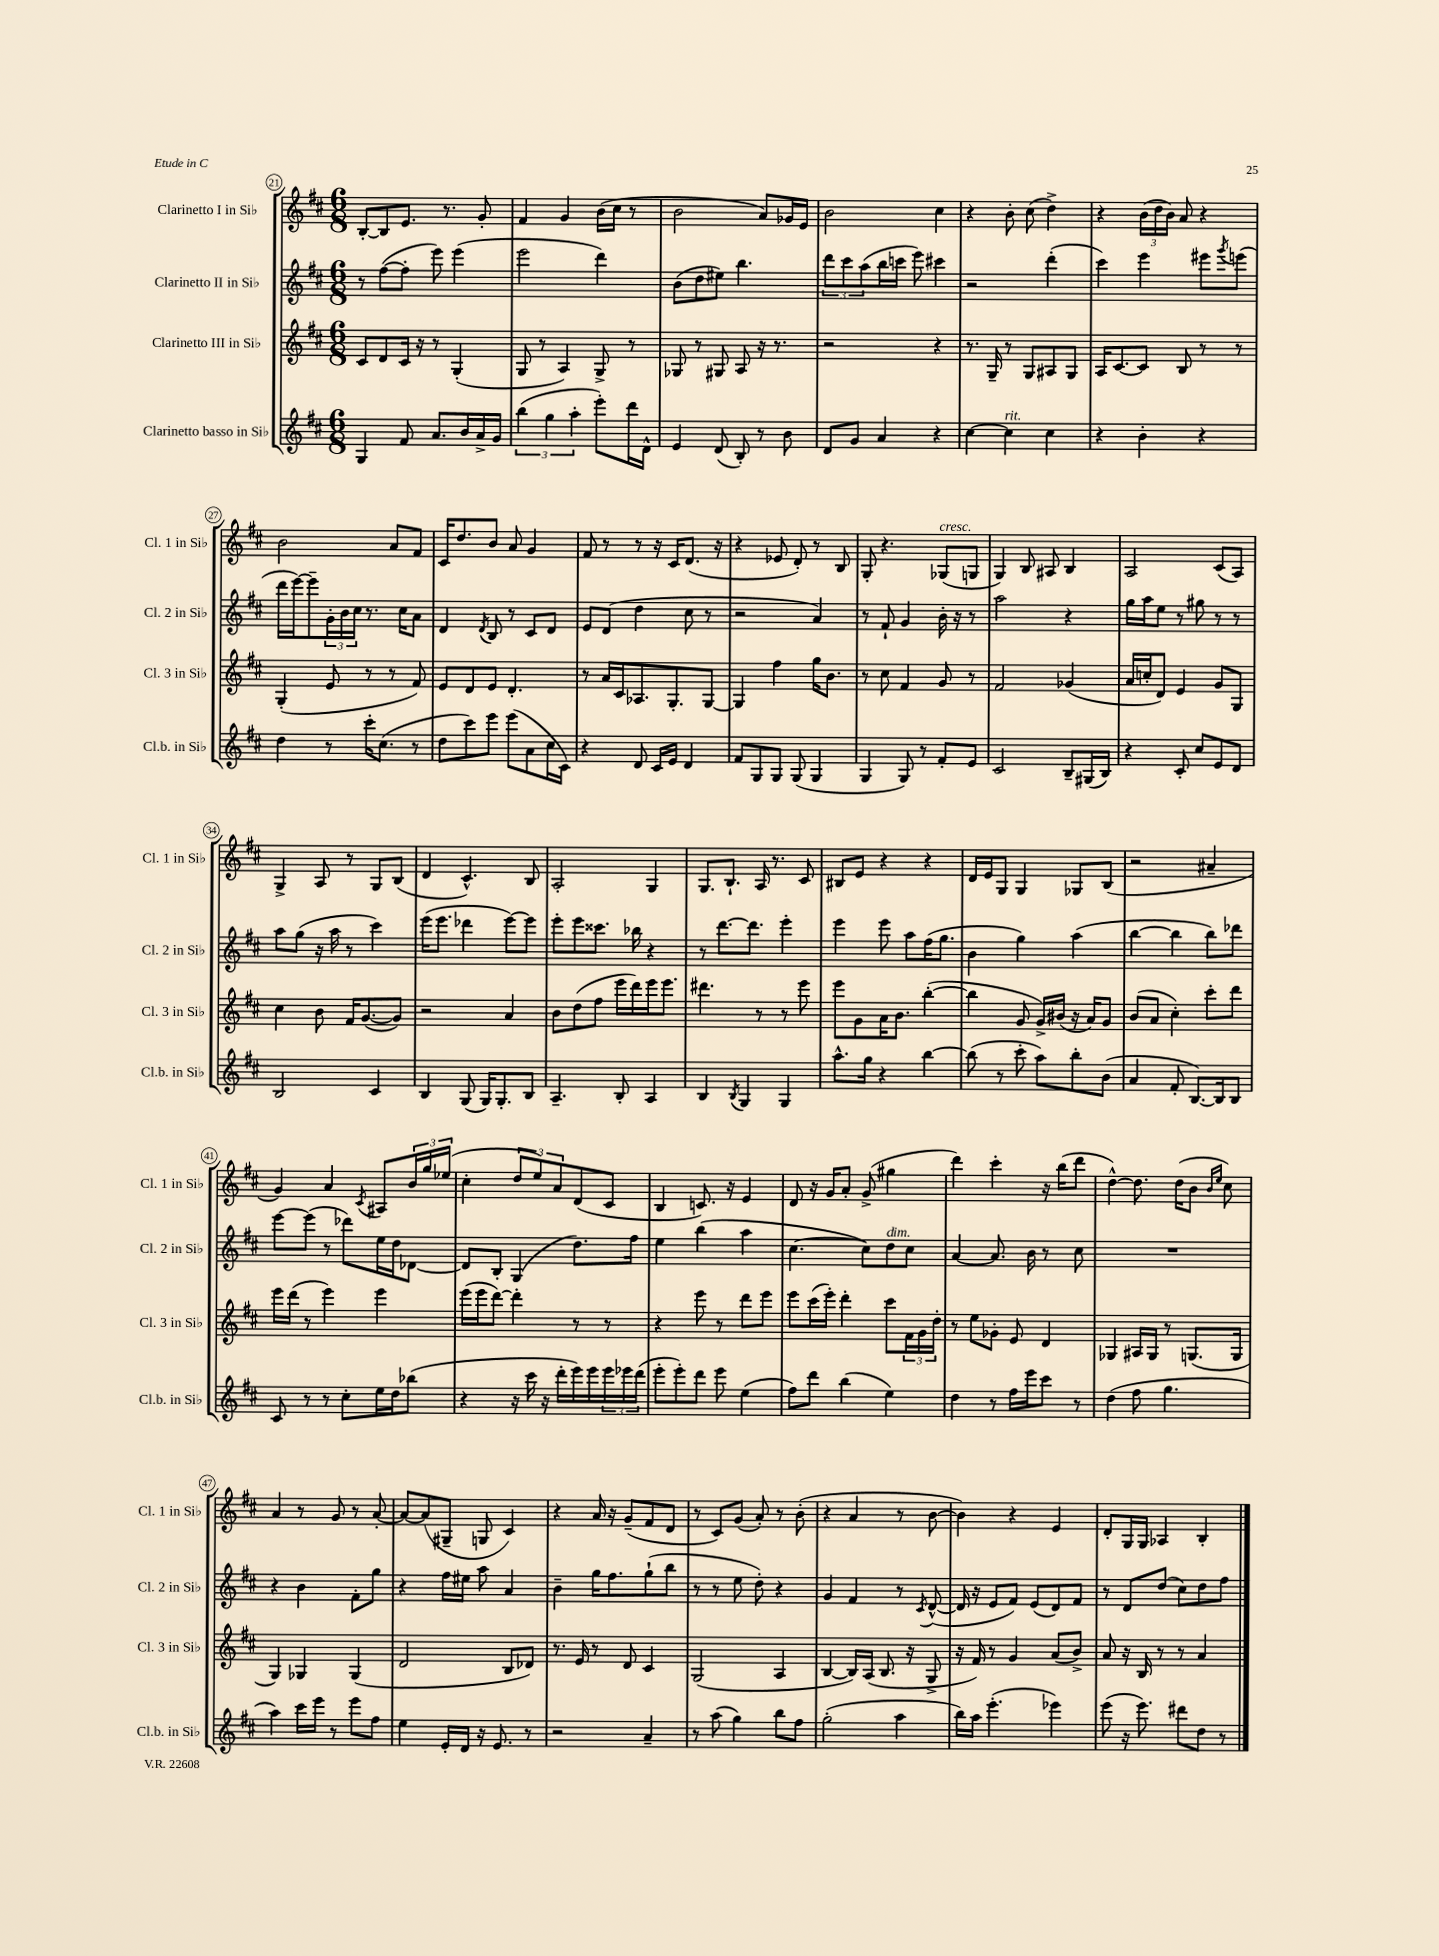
<<
\new StaffGroup <<
\new Staff = "s0" \with { instrumentName = "Clarinetto I in Sib" shortInstrumentName = "Cl. 1 in Sib" } {
    \clef treble \key d \major \numericTimeSignature \time 6/8
    b8~-. b8 e'8. r8. g'8-. |
    fis'4 g'4 b'16( cis''16 r8 |
    b'2 a'8) ges'16 e'16 |
    b'2 cis''4 |
    r4 b'8-. cis''8( d''4->) |
    r4 \tuplet 3/2 { b'16( d''16 b'16) } a'8 r4 |
    b'2 a'8 fis'8 |
    cis'16 d''8. b'8 a'8 g'4 |
    fis'8 r8 r8 r16 cis'16 d'8.( r16 |
    r4 ees'8 d'8-.) r8 b8 |
    g8-. r4. ges8^\markup { \italic "cresc." }( g8 |
    g4) b8 ais8 b4 |
    a2 cis'8( a8) |
    g4-> a8 r8 g8 b8( |
    d'4 cis'4.-^) b8 |
    a2-. g4 |
    g8. b8.-! a16 r8. cis'8 |
    bis8 e'8 r4 r4 |
    d'16 e'16 g8 g4 ges8 b8( |
    r2 ais'4-- |
    g'4) a'4 \acciaccatura { cis'8 } ais8 \tuplet 3/2 { b'16 g''16 ees''16( } |
    cis''4-. \tuplet 3/2 { d''8 e''8) a'8 } d'8( cis'8 |
    b4 c'8.) r16 e'4 |
    d'8 r16 g'16 a'8-. g'8->( gis''4 |
    d'''4) cis'''4-. r16 b''16( d'''8 |
    d''4~-^) d''8. d''16( b'8 \grace { b'16 e''16 } cis''8) |
    a'4 r8 g'8 r8 a'8~-. |
    a'8~ a'8( gis8-- g8 cis'4) |
    r4 a'16 r16 g'8--( fis'8 d'8 |
    r8 cis'8) g'8( a'8-.) r8 b'8-.( |
    r4 a'4 r8 b'8~ |
    b'4) r4 e'4 |
    d'8-. g16 g16 aes4 b4-. \bar "|." |
}
\new Staff = "s1" \with { instrumentName = "Clarinetto II in Sib" shortInstrumentName = "Cl. 2 in Sib" } {
    \clef treble \key d \major \numericTimeSignature \time 6/8
    r8 fis''8~( fis''8-. e'''8) e'''4( |
    e'''2 d'''4) |
    b'8( d''8 eis''8) b''4. |
    \tuplet 3/2 { d'''8 cis'''8 a''8( } b''16 c'''16 e'''8) cis'''4 |
    r2 d'''4-.( |
    cis'''4) e'''4 eis'''8 \acciaccatura { g'''8 } e'''8( |
    d'''16 e'''16~) e'''8-- \tuplet 3/2 { g'16-. b'16 cis''16 } r8. cis''16 a'8 |
    d'4 \acciaccatura { d'8 } b8 r8 cis'8 d'8 |
    e'8 d'8( d''4 cis''8 r8 |
    r2 a'4) |
    r8 fis'8-! g'4 b'16-. r16 r8 |
    a''2 r4 |
    g''16 a''16 e''8 r8 gis''8 r8 r8 |
    a''8 g''8( r16 a''16 r8 cis'''4) |
    e'''16( e'''8. des'''4 e'''8~) e'''8 |
    e'''8-. e'''8 cisis'''8. bes''16 r4 |
    r8 d'''8.~ d'''8. e'''4-. |
    e'''4 e'''8 a''8 fis''16( g''8. |
    b'4 g''4) a''4( |
    b''4~ b''4 b''8) des'''8 |
    e'''8~ e'''8( r8 des'''8) e''16 d''16 des'8~ |
    des'8 b8-. g4( d''8.) fis''16 |
    e''4 b''4( a''4 |
    cis''4.~ cis''8) d''8^\markup { \italic "dim." } cis''8 |
    a'4~ a'8. b'16 r8 cis''8 |
    R2. |
    r4 b'4 fis'8-. g''8 |
    r4 fis''16 eis''16 a''8 a'4 |
    b'4-- g''16 fis''8. g''8-!( b''8 |
    r8 r8 e''8 d''8-.) r4 |
    g'4 fis'4 r8 \acciaccatura { cis'8 } d'8~-^( |
    d'16 r16 e'8 fis'8) e'8( d'8) fis'8 |
    r8 d'8 d''8( cis''8) d''8 fis''8 \bar "|." |
}
\new Staff = "s2" \with { instrumentName = "Clarinetto III in Sib" shortInstrumentName = "Cl. 3 in Sib" } {
    \clef treble \key d \major \numericTimeSignature \time 6/8
    cis'8 d'8 cis'16 r16 r8 g4-.( |
    g8 r8 a4) g8-> r8 |
    ges8 r8 gis8 a8 r16 r8. |
    r2 r4 |
    r8. g16-- r8 g8 ais8 g8 |
    a16 cis'8.~ cis'8 b8 r8 r8 |
    g4-.( e'8 r8 r8 fis'8) |
    e'8 d'8 e'8 d'4.-. |
    r8 a'16 cis'16 aes8. g8.-. g8~ |
    g4 fis''4 g''16 b'8. |
    r8 cis''8 fis'4 g'8 r8 |
    fis'2 ges'4( |
    a'16 c''16-. d'8) e'4 g'8 g8 |
    cis''4 b'8 fis'16 g'8.~( g'8) |
    r2 a'4 |
    b'8 d''8( fis''8 e'''16 d'''16) e'''16 e'''8. |
    dis'''4. r8 r8 e'''8 |
    e'''8 g'8 a'16 b'8. b''4~-.( |
    b''4 g'8 g'16->) bis'16( r16 a'16) g'8 |
    b'8( a'8 cis''4-.) cis'''8-. d'''8 |
    e'''16 d'''16( r8 e'''4) e'''4 |
    e'''16( e'''16 d'''8~) d'''4-. r8 r8 |
    r4 e'''8 r8 d'''8 e'''8 |
    e'''8 cis'''16( e'''16-.) d'''4-. cis'''8 \tuplet 3/2 { fis'16 g'16 d''16-. } |
    r8 e''8 ges'8-. e'8 d'4 |
    ges4 ais16 ges16 r8 g8.( g16 |
    g4) ges4 ges4( |
    d'2 b8 des'8) |
    r8. e'16 r8 d'8 cis'4 |
    g2( a4 |
    b4~ b16) a16( b8. r16 g8-> |
    r16 fis'16) r8 g'4 a'8( b'8->) |
    a'8 r16 b16 r8 r8 a'4 \bar "|." |
}
\new Staff = "s3" \with { instrumentName = "Clarinetto basso in Sib" shortInstrumentName = "Cl.b. in Sib" } {
    \clef treble \key d \major \numericTimeSignature \time 6/8
    g4 fis'8 a'8. b'16 a'16-> g'16 |
    \tuplet 3/2 { b''4( g''4 a''4-. } e'''8-.) d'''16 d'16-^ |
    e'4 d'8( b8-.) r8 b'8 |
    d'8 g'8 a'4 r4 |
    cis''4~ cis''4^\markup { \italic "rit." } cis''4 |
    r4 b'4-. r4 |
    d''4 r8 cis'''16-. cis''8.( r8 |
    d''8 cis'''8) e'''8 e'''8( a'8 cis''16 cis'16) |
    r4 d'8 cis'16 e'16 d'4 |
    fis'8 g8 g8 g8( g4 |
    g4 g8) r8 fis'8-. e'8 |
    cis'2 b8-- gis16( b16) |
    r4 cis'8-. cis''8 e'8 d'8 |
    b2 cis'4 |
    b4 g8( g16) g8.-. b8 |
    a4.-- b8-. a4 |
    b4 \acciaccatura { b8 } g4 g4 |
    a''8.-^ g''16 r4 b''4~ |
    b''8( r8 cis'''8-. a''8) b''8-. b'8( |
    a'4 fis'8-. b8.~) b16 b8 |
    cis'8 r8 r8 cis''8-. e''16 d''16 bes''8( |
    r4 r16 cis'''16 r16 d'''16-. e'''16) e'''16 \tuplet 3/2 { e'''16 ees'''16 d'''16( } |
    e'''8-. e'''8-.) d'''8 e'''8 e''4( |
    fis''8) d'''8 b''4( e''4) |
    d''4 r8 fis''16 e'''16 cis'''8 r8 |
    d''4( fis''8 g''4. |
    a''4) cis'''16 e'''16 r8 e'''8 fis''8 |
    e''4 e'16-. d'16 r16 e'8. r8 |
    r2 a'4-- |
    r8 a''8( g''4) b''8 fis''8 |
    g''2-.( a''4 |
    b''16) a''16 e'''4.-.( ees'''4) |
    e'''8( r16 e'''8.) dis'''8 d''8 r8 \bar "|." |
}
>>
>>
\layout { \context { \Score currentBarNumber = #21 \override BarNumber.stencil = #(make-stencil-circler 0.1 0.3 ly:text-interface::print) } }
